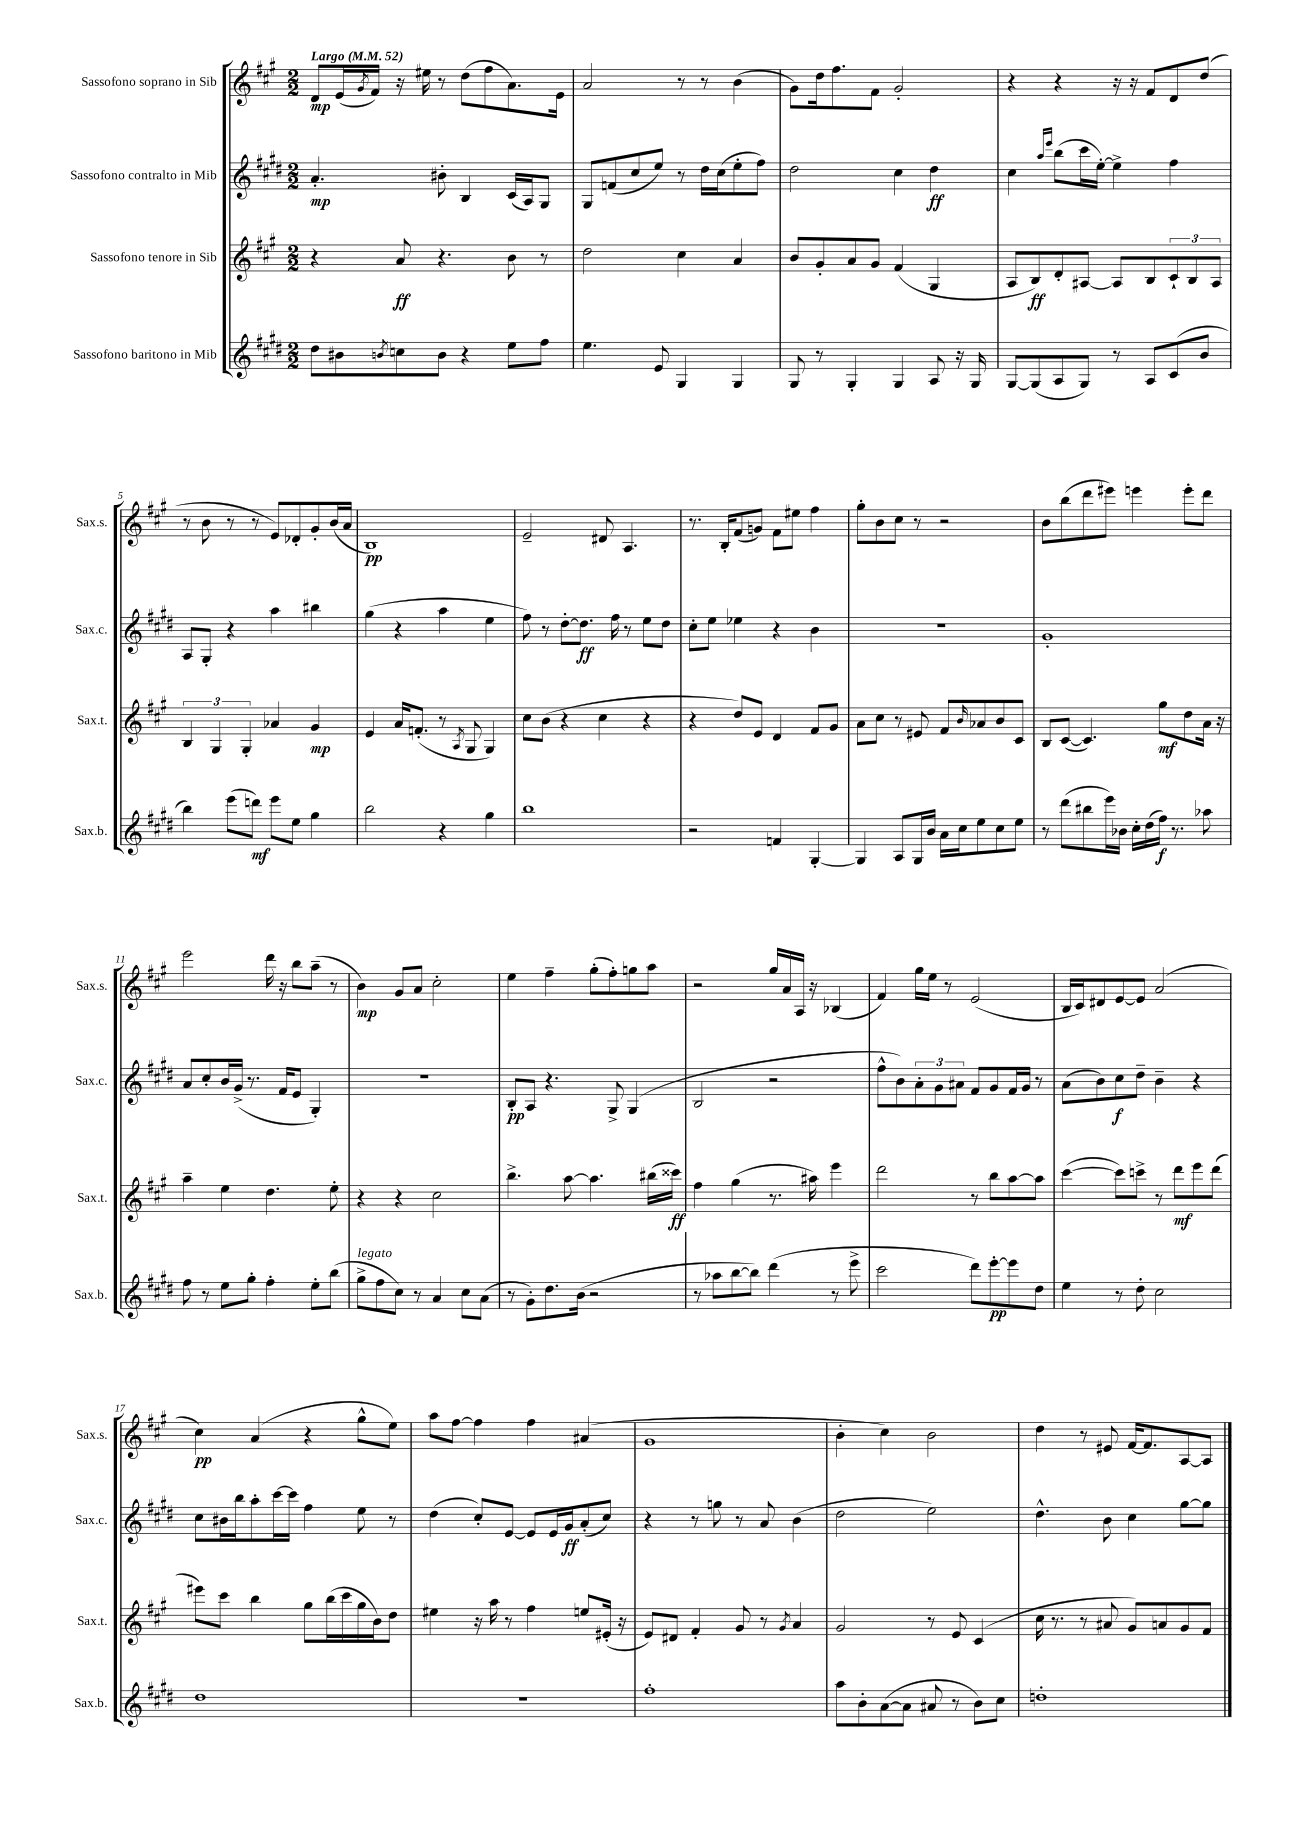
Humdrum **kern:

**kern	**kern	**kern	**kern
*staff4	*staff3	*staff2	*staff1
*clefG2	*clefG2	*clefG2	*clefG2
*k[f#c#g#d#]	*k[f#c#g#]	*k[f#c#g#d#]	*k[f#c#g#]
*M2/2	*M2/2	*M2/2	*M2/2
*MM52	*MM52	*MM52	*MM52
8dd#\L	4r	4.a'/	8d/L
8b#\	.	.	(16e/L
.	.	.	8qg#/
.	.	.	16f#/JJ)
8qb/	.	.	.
8cc\	8a/	.	16r
.	.	.	16ee#\
8b\J	4.r	8b#'\	8r
4r	.	4B/	(8dd\L
.	.	.	8ff#\
8ee\L	8b\	(16c#/LL	8.a\)
.	.	16A/J)	.
8ff#\J	8r	8G#/J	.
.	.	.	16e\Jk
=	=	=	=
4.ee\	2dd\	8G#/L	2a/
.	.	(8f/	.
.	.	8cc#/	.
8e/	.	8ee/J)	.
4G#/	4cc#\	8r	8r
.	.	16dd#\LL	8r
.	.	(16cc#\J	.
4G#/	4a/	8ee'\	(4b\
.	.	8ff#\J)	.
=	=	=	=
8G#/	8b/L	2dd#\	8g#\L)
8r	8g#'/	.	16dd\k
.	.	.	8.ff#\
4G#'/	8a/	.	.
.	8g#/J	.	8f#\J
4G#/	(4f#/	4cc#\	2g#'/
8A/	4G#/	4dd#\	.
16r	.	.	.
16G#/	.	.	.
=	=	=	=
[8G#/L	8A/L	4cc#\	4r
(8G#/]	8B/)	.	.
.	.	16qqaa/LL	.
.	.	16qqeee/JJ	.
8A/	8d'/	(8bb\L	4r
8G#/J)	[8A#/J	16ccc#\L	.
.	.	[16ee'\JJ)	.
8r	8A#/]L	4ee^\]	16r
.	.	.	16r
8A/L	8B/	.	8f#/L
(8c#/	12c#`/	4ff#\	8d/
.	12B/	.	.
8b/J	.	.	(8dd/J
.	12A#/J	.	.
=	=	=	=
4bb\)	6B/	8A/L	8r
.	.	8G#'/J	8b\
.	6G#/	.	.
(8eee\L	.	4r	8r
.	6G#'/	.	.
8ddd\J)	.	.	8r
8eee\L	4a-/	4aa\	8e/L)
8ee\J	.	.	8d-'/
4gg#\	4g#/	4bb#\	8g#'/
.	.	.	(16b/L
.	.	.	16a/JJ
=	=	=	=
2bb\	4e/	(4gg#\	1B)
.	16a/LK	4r	.
.	(8.f'/J	.	.
4r	8r	4aa\	.
.	8qA/	.	.
.	8G#/	.	.
4gg#\	4G#/)	4ee\	.
=	=	=	=
1bb	8cc#\L	8ff#\)	2e~/
.	(8b\J	8r	.
.	4r	[8dd#'\L	.
.	.	8.dd#\]J	.
.	4cc#\	.	8d#/
.	.	16ff#\	.
.	.	8r	4.A/
.	4r	8ee\L	.
.	.	8dd#\J	.
=	=	=	=
2r	4r	8cc#'\L	8.r
.	.	8ee\J	.
.	.	.	16B'/LK
.	8dd/L)	4ee-\	(8f#/
.	8e/J	.	8g/J)
4f/	4d/	4r	8f#\L
.	.	.	8ee#\J
[4G#'/	8f#/L	4b\	4ff#\
.	8g#/J	.	.
=	=	=	=
4G#/]	8a\L	1r	8gg#'\L
.	8cc#\J	.	8b\
8A/L	8r	.	8cc#\J
16G#/L	8e#/	.	8r
16b/JJ	.	.	.
16a\LL	8f#/L	.	2r
16cc#\J	.	.	.
.	16qqb/	.	.
8ee\	8a-/	.	.
8cc#\	8b/	.	.
8ee\J	8c#/J	.	.
=	=	=	=
8r	8B/L	1g#'	8b\L
(8ddd#\L	([8c#/J	.	(8bb\
8bb#\	4.c#/])	.	8ddd\
16eee\L)	.	.	8eee#\J)
16b-\JJ	.	.	.
16cc#'\LL	.	.	4eee\
(16dd#\	.	.	.
16ff#\JJ)	8gg#\L	.	.
8.r	.	.	.
.	8dd\	.	8eee'\L
8aa-\	16a\Jk	.	8ddd\J
.	16r	.	.
=	=	=	=
8ff#\	4aa~\	8a/L	2eee\
8r	.	8cc#'/	.
8ee\L	4ee\	16b/L	.
.	.	(16g#^/JJ	.
8gg#'\J	.	8.r	.
4ff#'\	4.dd\	.	16ddd\
.	.	16f#/LK	16r
.	.	8e/J	8bb\L
8ee'\L	.	4G#'/)	(8aa~\J
(8bb\J	8ee'\	.	8r
=	=	=	=
8gg#^\L	4r	1r	4b\)
8ff#\	.	.	.
8cc#\J)	4r	.	8g#/L
8r	.	.	8a/J
4a/	2cc#\	.	2cc#'\
8cc#\L	.	.	.
(8a\J	.	.	.
=	=	=	=
8r	4.bb^\	8B'/L	4ee\
8g#'\L)	.	8A/J	.
8.dd#\	.	4.r	4ff#~\
.	[8aa\	.	.
(16b\Jk	.	.	.
2r	4.aa\]	.	(8gg#'\L
.	.	8G#^/	8ff#'\)
.	.	(4G#/	8gg\
.	(16bb#\LL	.	8aa\J
.	16ccc##\JJ)	.	.
=	=	=	=
8r	4ff#\	2B/	2r
8aa-\L	.	.	.
[8bb\	(4gg#\	.	.
8bb\]J)	.	.	.
(4ddd#\	8.r	2r	16gg#/LL
.	.	.	16a/
.	.	.	16A/JJ
.	16aa#\)	.	16r
8r	4eee\	.	(4B-/
8eee^\	.	.	.
=	=	=	=
2ccc#\	2ddd\	8ff#^^\L	4f#/)
.	.	8b\)	.
.	.	12a'\	16gg#\LL
.	.	.	16ee\JJ
.	.	12g#\	.
.	.	.	8r
.	.	12a#\J	.
8ddd#\L)	8r	8f#/L	(2e/
[8eee'\	8bb\L	8g#/	.
8eee\]	[8aa\	16f#/L	.
.	.	16g#/JJ	.
8dd#\J	8aa\]J	8r	.
=	=	=	=
4ee\	([4ccc#\	(8a\L	16B/LL
.	.	.	16c#/J)
.	.	8b\)	8d#/
8r	8ccc#\]L)	8cc#\	[8e/
8dd#'\	8ccc^\J	8dd#~\J	8e/]J
2cc#\	8r	4b~\	(2a/
.	8ddd\L	.	.
.	8eee\	4r	.
.	(8ddd\J	.	.
=	=	=	=
1dd#	8eee#\L)	8cc#\L	4cc#\)
.	8ccc#\J	16b#\L	.
.	.	16bb\J	.
.	4bb\	8aa'\	(4a/
.	.	[16ccc#\L	.
.	.	16ccc#\]JJ	.
.	8gg#\L	4ff#\	4r
.	(16bb\L	.	.
.	16ccc#\	.	.
.	16gg#\	8ee\	8gg#^^\L
.	16b\J)	.	.
.	8dd\J	8r	8ee\J)
=	=	=	=
1r	4ee#\	(4dd#\	8aa\L
.	.	.	[8ff#\J
.	16r	8cc#'/L)	4ff#\]
.	16aa\	.	.
.	8r	[8e/J	.
.	4ff#\	8e/]L	4ff#\
.	.	16e/L	.
.	.	16g#/J	.
.	8ee/L	(8a'/	(4a#/
.	(16e#'/Jk	8cc#/J)	.
.	16r	.	.
=	=	=	=
1ff#'	8e/L)	4r	1g#
.	8d#/J	.	.
.	4f#'/	8r	.
.	.	8gg\	.
.	8g#/	8r	.
.	8r	8a/	.
.	8qg#/	.	.
.	4a/	(4b\	.
=	=	=	=
8aa\L	2g#/	2dd#\	4b'\
8b'\	.	.	.
([8a\	.	.	4cc#\)
8a\]J	.	.	.
8a#/	8r	2ee\)	2b\
8r	8e/	.	.
8b\L)	(4c#/	.	.
8cc#\J	.	.	.
=	=	=	=
1dd'	16cc#\	4.dd#^^\	4dd\
.	8.r	.	.
.	8r	.	8r
.	8a#/	8b\	8e#/
.	8g#/L)	4cc#\	[16f#/LK
.	.	.	8.f#/]
.	8a/	.	.
.	8g#/	[8gg#\L	[8A/
.	8f#/J	8gg#\]J	8A/]J
==	==	==	==
*-	*-	*-	*-
